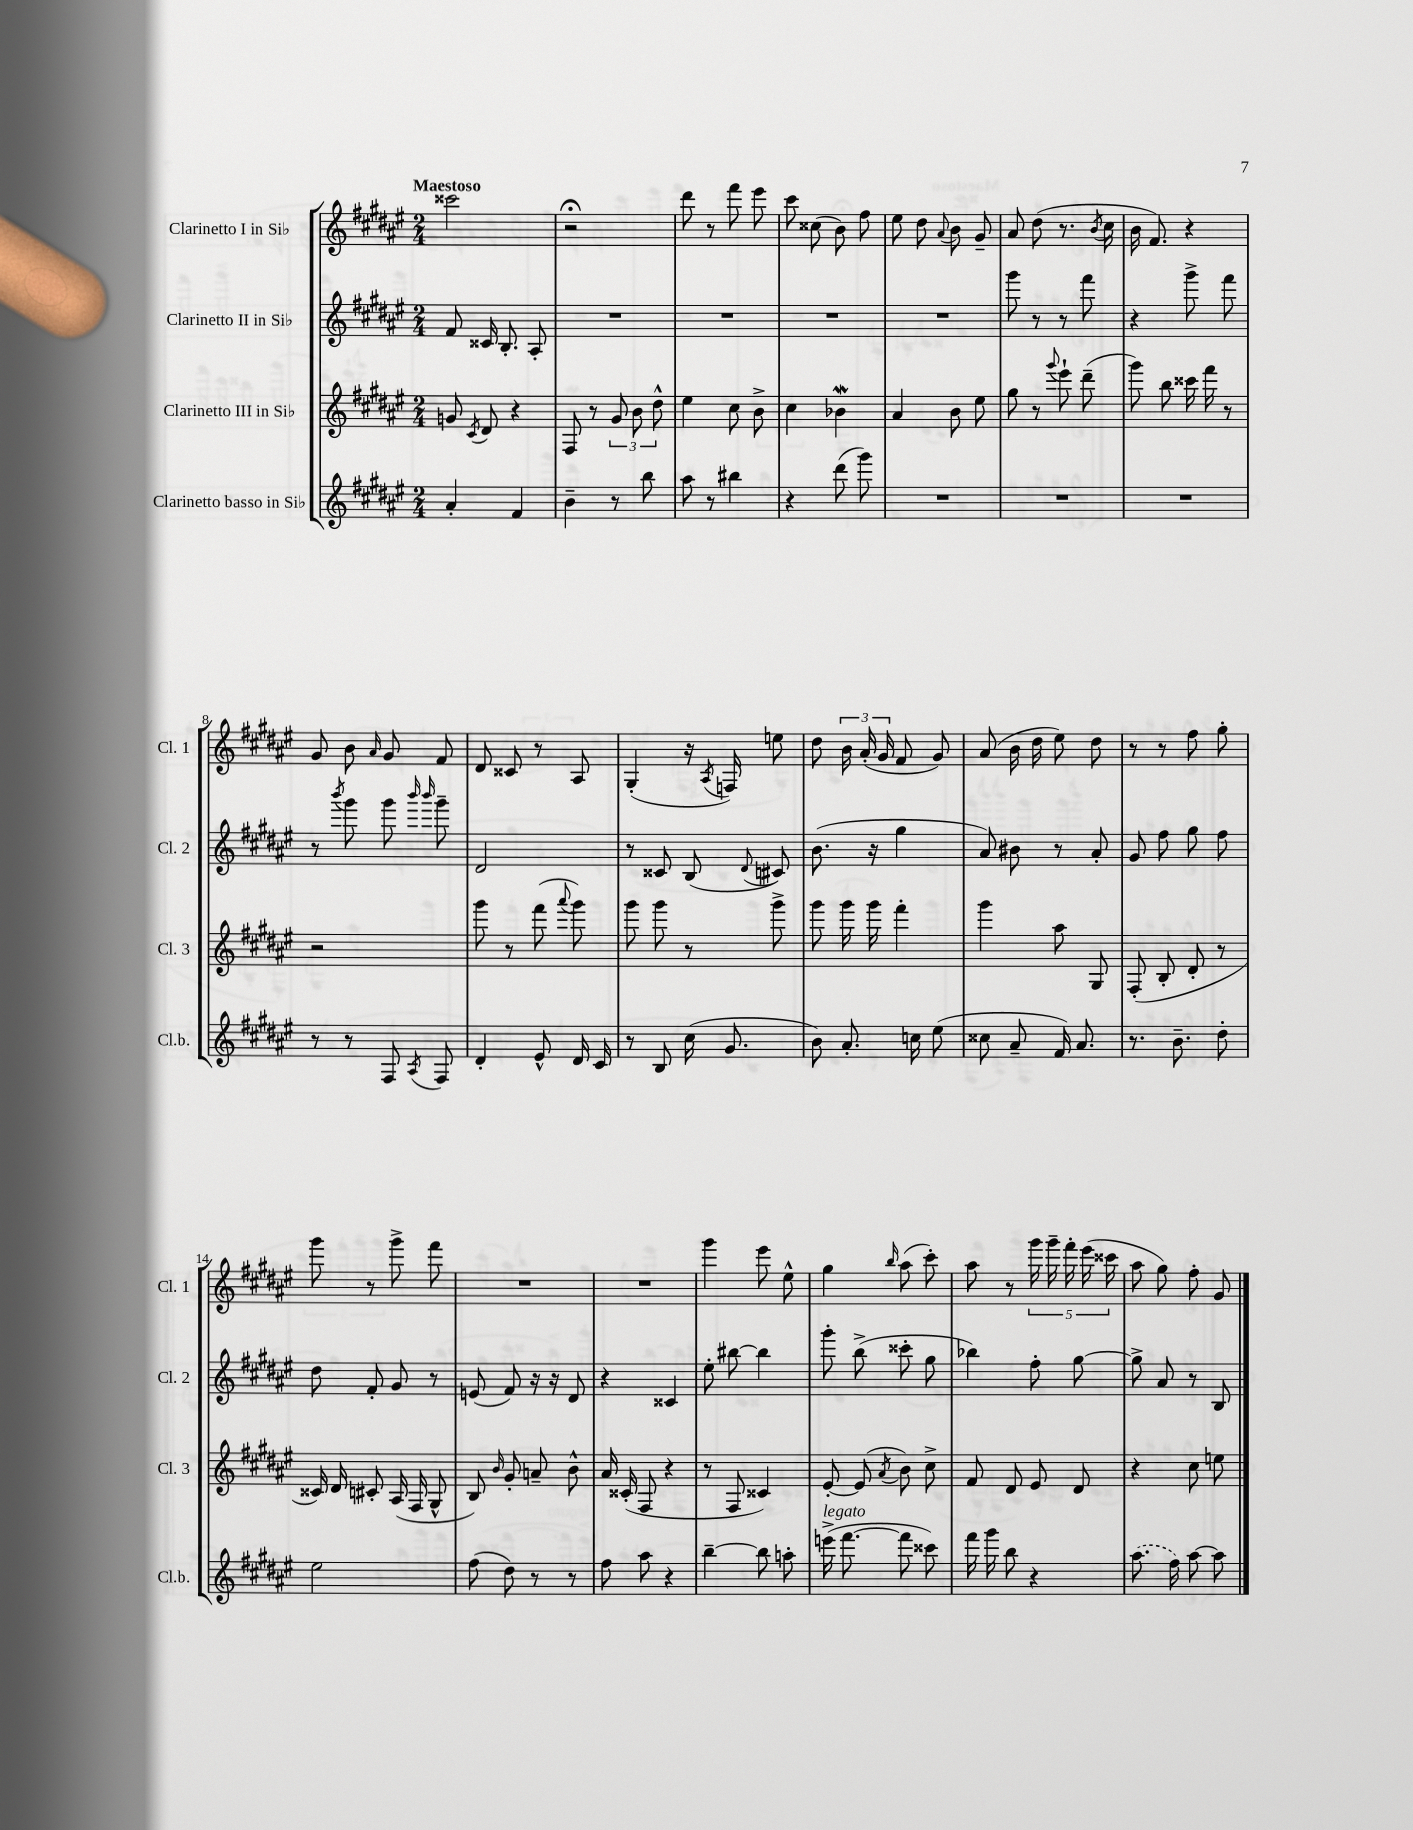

**kern	**kern	**kern	**kern
*staff4	*staff3	*staff2	*staff1
*clefG2	*clefG2	*clefG2	*clefG2
*k[f#c#g#d#a#e#]	*k[f#c#g#d#a#e#]	*k[f#c#g#d#a#e#]	*k[f#c#g#d#a#e#]
*M2/4	*M2/4	*M2/4	*M2/4
4a#'	8g	8f#	2ccc##
.	8qc#	.	.
.	8d#	16c##	.
.	.	8.B'	.
4f#	4r	.	.
.	.	8A#'	.
=	=	=	=
4b~	8F#	2r	2r;
.	8r	.	.
8r	12g#	.	.
.	12b	.	.
8bb	.	.	.
.	12dd#^^	.	.
=	=	=	=
8aa#	4ee#	2r	8ddd#
8r	.	.	8r
4bb#	8cc#	.	8fff#
.	8b^	.	8eee#
=	=	=	=
4r	4cc#	2r	8ccc#
.	.	.	(8cc##
(8ddd#	4b-	.	8b)
8ggg#)	.	.	8ff#
=	=	=	=
2r	4a#	2r	8ee#
.	.	.	8dd#
.	.	.	8qqa#
.	8b	.	8b
.	8ee#	.	8g#~
=	=	=	=
2r	8gg#	8ggg#	8a#
.	8r	8r	(8dd#
.	8qqggg#	.	.
.	8eee#`	8r	8.r
.	(8ddd#~	8fff#	.
.	.	.	8qb
.	.	.	16cc#
=	=	=	=
2r	8ggg#)	4r	16b
.	.	.	8.f#)
.	8bb	.	.
.	16ccc##	8ggg#^	4r
.	16fff#	.	.
.	8r	8fff#	.
=	=	=	=
8r	2r	8r	8g#
.	.	8qbbb	.
8r	.	8ggg#	8b
.	.	.	16qqa#
8F#	.	8ggg#	8g#
.	.	16qqbbb	.
8qA#	.	16qqbbb	.
8F#	.	8ggg#~	8f#
=	=	=	=
4d#'	8ggg#	2d#	8d#
.	8r	.	8c##
8e#^^	(8fff#	.	8r
.	8qqaaa#	.	.
16d#	8ggg#)	.	8A#
16c#	.	.	.
=	=	=	=
8r	8ggg#	8r	(4G#'
8B	8ggg#	8c##	.
(16cc#	8r	(8B	16r
.	.	.	8qA#
8.g#	.	.	16F)
.	.	8qqd#	.
.	8ggg#^	8c#)	8ee
=	=	=	=
8b)	8ggg#	(8.b	8dd#
8.a#'	16ggg#	.	24b
.	.	.	(24a#'
.	16ggg#	16r	.
.	.	.	24g#
.	4fff#'	4gg#	8f#
16cc	.	.	.
(8ee#	.	.	8g#)
=	=	=	=
8cc##	4ggg#	8a#)	(8a#
8a#~	.	8b#	16b
.	.	.	16dd#
16f#)	8aa#	8r	8ee#)
8.a#	.	.	.
.	8G#	8a#'	8dd#
=	=	=	=
8.r	(8F#'	8g#	8r
.	8B'	8ff#	8r
8.b~	.	.	.
.	8d#'	8gg#	8ff#
8dd#'	8r	8ff#	8gg#'
=	=	=	=
2ee#	16c##)	8dd#	8ggg#
.	16d#	.	.
.	8c#'	8f#'	8r
.	(16A#	8g#	8ggg#^
.	16F#	.	.
.	8G#^^	8r	8fff#
=	=	=	=
(8ff#	8B)	(8e	2r
.	16qqb	.	.
8dd#)	8g#'	8f#)	.
8r	8a~	16r	.
.	.	16r	.
8r	8b^^	8d#	.
=	=	=	=
8ff#	16a#	4r	2r
.	(16c##'	.	.
8aa#	8F#	.	.
4r	4r	4c##	.
=	=	=	=
[4bb~	8r	8ee#'	4ggg#
.	8F#	[8bb#	.
8bb]	4c##)	4bb#]	8eee#
8aa'	.	.	8ee#^^
=	=	=	=
(16eee^	[8e#'	8ggg#'	4gg#
[8.fff#	.	.	.
.	(8e#]	(8bb^	.
.	8qa#	.	16qqbb
8fff#]	8b)	8ccc##'	(8aa#
8ccc##)	8cc#^	8gg#	8ccc#')
=	=	=	=
16fff#	8f#	4bb-)	8aa#
16ggg#	.	.	.
8bb	8d#	.	8r
4r	8e#	8ff#'	20ggg#
.	.	.	20ggg#~
.	.	.	20fff#'
.	8d#	[8gg#	.
.	.	.	(20eee#
.	.	.	20ccc##
=	=	=	=
(8.aa#	4r	8gg#^]	8aa#
.	.	8a#	8gg#)
16ff#)	.	.	.
[8aa#	8cc#	8r	8ff#'
8aa#]	8ee	8B	8g#
==	==	==	==
*-	*-	*-	*-
